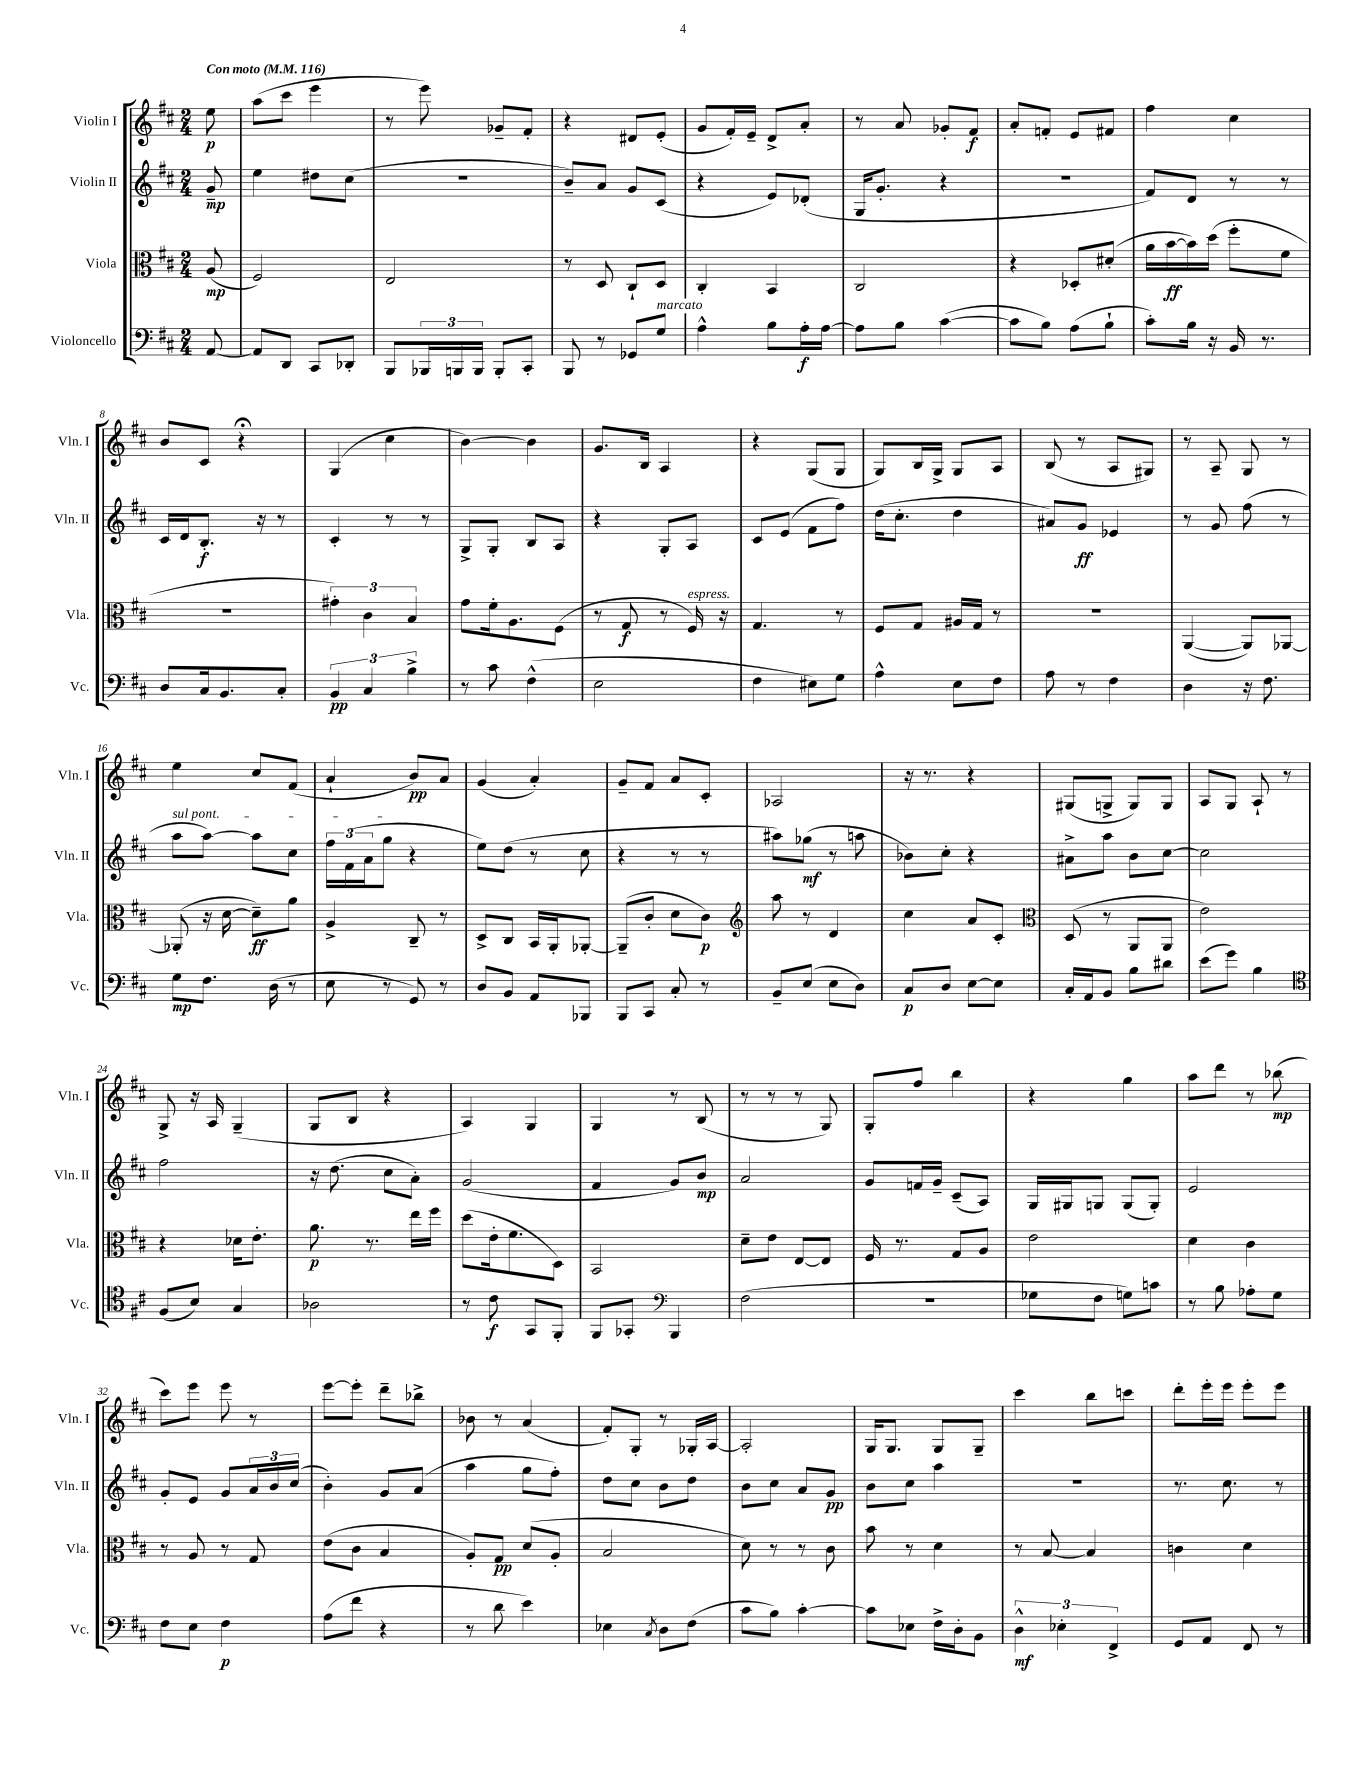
<<
\new StaffGroup <<
\new Staff = "s0" \with { instrumentName = "Violin I" shortInstrumentName = "Vln. I" } {
    \clef treble \key d \major \numericTimeSignature \time 2/4 \partial 8 \tempo "Con moto" 4 = 116
    e''8\p |
    a''8( cis'''8 e'''4 |
    r8 e'''8) ges'8-- fis'8-. |
    r4 dis'8 e'8-.( |
    g'8 fis'16-.) e'16-- d'8-> a'8-. |
    r8 a'8 ges'8-. fis'8\f |
    a'8-. f'8-. e'8 fis'8 |
    fis''4 cis''4 |
    b'8 cis'8 r4\fermata |
    g4( cis''4 |
    b'4~) b'4 |
    g'8. b16 a4 |
    r4 g8( g8 |
    g8) b16 g16-> g8 a8 |
    b8( r8 a8 gis8) |
    r8 a8-- g8 r8 |
    e''4 cis''8 fis'8( |
    a'4-! b'8\pp) a'8 |
    g'4( a'4-.) |
    g'8-- fis'8 a'8 cis'8-. |
    aes2 |
    r16 r8. r4 |
    gis8( g8-> g8) g8 |
    a8 g8 a8-! r8 |
    g8-> r16 a16 g4--( |
    g8 b8 r4 |
    a4) g4 |
    g4 r8 b8( |
    r8 r8 r8 g8) |
    g8-. fis''8 b''4 |
    r4 g''4 |
    a''8 d'''8 r8 bes''8\mp( |
    cis'''8) e'''8 e'''8 r8 |
    e'''8~ e'''8-. d'''8-- bes''8-> |
    bes'8 r8 a'4( |
    fis'8-.) g8-. r8 ges16-. a16~ |
    a2-. |
    g16 g8. g8 g8-- |
    cis'''4 b''8 c'''8 |
    d'''8-. e'''16-. e'''16 e'''8-. e'''8 \bar "|." |
}
\new Staff = "s1" \with { instrumentName = "Violin II" shortInstrumentName = "Vln. II" } {
    \clef treble \key d \major \numericTimeSignature \time 2/4 \partial 8
    g'8--\mp |
    e''4 dis''8 cis''8( |
    r2 |
    b'8--) a'8 g'8 cis'8( |
    r4 e'8) des'8-.( |
    g16 g'8.-. r4 |
    r2 |
    fis'8) d'8 r8 r8 |
    cis'16 d'16 b8.-.\f r16 r8 |
    cis'4-. r8 r8 |
    g8-> g8-. b8 a8 |
    r4 g8-. a8 |
    cis'8 e'8( fis'8 fis''8) |
    d''16( cis''8.-. d''4 |
    ais'8) g'8\ff ees'4 |
    r8 g'8 fis''8( r8 |
    \once \override TextSpanner.bound-details.left.text = \markup { \italic "sul pont." } a''8\startTextSpan a''8~) a''8 cis''8 |
    \tuplet 3/2 { fis''16 fis'16( a'16 } g''8\stopTextSpan r4 |
    e''8) d''8( r8 cis''8 |
    r4 r8 r8 |
    ais''8) ges''8\mf( r8 a''8 |
    bes'8) cis''8-. r4 |
    ais'8-> a''8 b'8 cis''8~ |
    cis''2 |
    fis''2 |
    r16 d''8.( cis''8 a'8-.) |
    g'2( |
    fis'4 g'8) b'8\mp |
    a'2 |
    g'8 f'16 g'16-- cis'8--( a8) |
    g16 gis16 g8 g8( g8-.) |
    e'2 |
    g'8-. e'8 g'8 \tuplet 3/2 { a'16 b'16 cis''16( } |
    b'4-.) g'8 a'8( |
    a''4 g''8 fis''8-.) |
    d''8 cis''8 b'8 d''8 |
    b'8 cis''8 a'8 g'8\pp |
    b'8 cis''8 a''4 |
    R2 |
    r8. cis''8. r8 \bar "|." |
}
\new Staff = "s2" \with { instrumentName = "Viola" shortInstrumentName = "Vla." } {
    \clef alto \key d \major \numericTimeSignature \time 2/4 \partial 8
    a8\mp( |
    fis2) |
    e2 |
    r8 d8 cis8-! d8 |
    cis4-. b,4 |
    cis2 |
    r4 des8-. dis'8-.( |
    a'16 b'16~\ff b'16) d''16( fis''8-. fis'8 |
    r2 |
    \tuplet 3/2 { gis'4-.) cis'4 b4 } |
    g'8 fis'16-. a8. fis8( |
    r8 g8\f r8 fis16^\markup { \italic "espress." }) r16 |
    g4. r8 |
    fis8 g8 ais16 g16 r8 |
    R2 |
    a,4~( a,8) aes,8~ |
    aes,8-.( r16 d'16~ d'8--\ff) a'8 |
    a4-> cis8-- r8 |
    d8-> cis8 b,16 a,16-. aes,8~-. |
    aes,8--( cis'8-. d'8 cis'8\p) |
    \clef treble a''8 r8 d'4 |
    cis''4 a'8 cis'8-. |
    \clef alto d8( r8 a,8 a,8 |
    e'2) |
    r4 des'16 e'8.-. |
    a'8.\p r8. e''16 fis''16 |
    d''8( e'16-. fis'8. d8) |
    b,2 |
    d'8-- e'8 e8~ e8 |
    fis16 r8. g8 a8 |
    e'2 |
    d'4 cis'4 |
    r8 a8 r8 g8 |
    e'8( cis'8 b4 |
    a8-.) g8\pp d'8( a8-. |
    b2 |
    d'8) r8 r8 cis'8 |
    b'8 r8 d'4 |
    r8 b8~ b4 |
    c'4 d'4 \bar "|." |
}
\new Staff = "s3" \with { instrumentName = "Violoncello" shortInstrumentName = "Vc." } {
    \clef bass \key d \major \numericTimeSignature \time 2/4 \partial 8
    a,8~ |
    a,8 d,8 cis,8 des,8-. |
    b,,8 \tuplet 3/2 { bes,,16 b,,16 b,,16 } b,,8-. cis,8-. |
    b,,8 r8 ges,8 g8^\markup { \italic "marcato" } |
    a4-^ b8 a16-.\f a16~ |
    a8 b8 cis'4~( |
    cis'8 b8) a8( b8-! |
    cis'8-.) b16 r16 b,16 r8. |
    d8 cis16 b,8. cis8-. |
    \tuplet 3/2 { b,4\pp cis4 b4-> } |
    r8 cis'8 fis4-^( |
    e2 |
    fis4 eis8) g8 |
    a4-^ e8 fis8 |
    a8 r8 fis4 |
    d4 r16 fis8. |
    g8\mp fis8. d16( r8 |
    e8 r8 g,8) r8 |
    d8 b,8 a,8 bes,,8 |
    b,,8 cis,8 cis8-. r8 |
    b,8-- e8( e8 d8) |
    cis8\p d8 e8~ e8 |
    cis16-. a,16 b,8 b8 dis'8 |
    e'8( g'8) b4 |
    \clef tenor fis8( b8) g4 |
    aes2 |
    r8 cis'8\f g,8 fis,8-. |
    fis,8 ges,8-. \clef bass b,,4 |
    fis2( |
    R2 |
    ges8 fis8 g8) c'8 |
    r8 b8 aes8-. g8 |
    fis8 e8 fis4\p |
    a8( fis'8 r4 |
    r8 d'8 e'4) |
    ees4 \acciaccatura { cis8 } d8 fis8( |
    cis'8 b8) cis'4~-. |
    cis'8 ees8 fis16-> d16-. b,8 |
    \tuplet 3/2 { d4-^\mf ees4-. fis,4-> } |
    g,8 a,8 fis,8 r8 \bar "|." |
}
>>
>>
